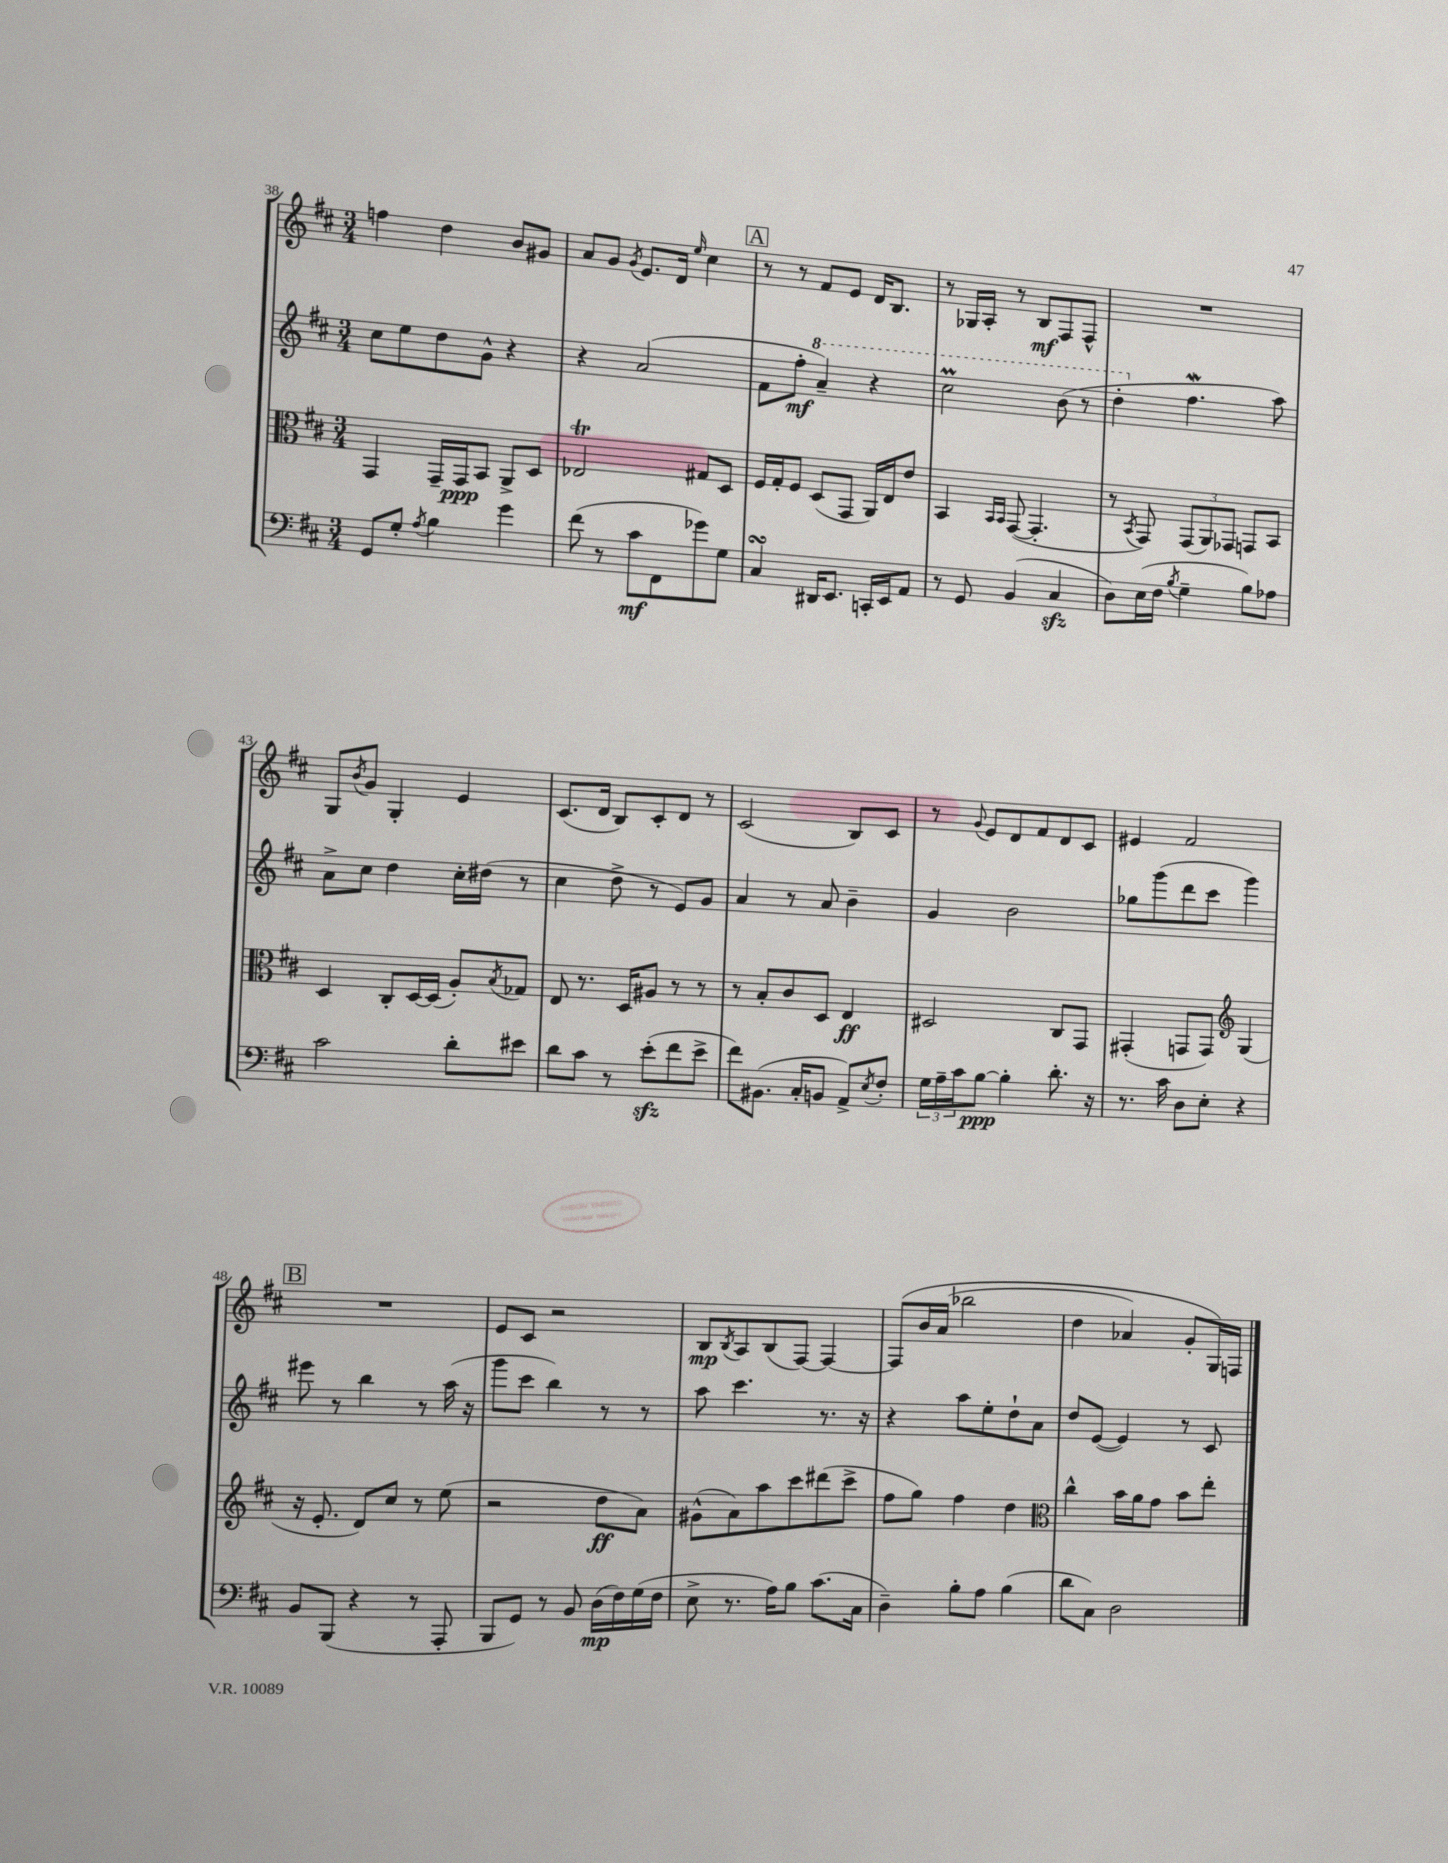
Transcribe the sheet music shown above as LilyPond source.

<<
\new StaffGroup <<
\new Staff = "s0" {
    \clef treble \key d \major \numericTimeSignature \time 3/4
    f''4 d''4 b'8 gis'8 |
    a'8 g'8 \acciaccatura { g'8 } e'8. d'16 \grace { e''16 } cis''4 |
    \mark \markup { \box "A" } r8 r8 fis'8 e'8 d'16 b8. |
    r8 ges16 a16-. r8 b8\mf fis8 fis8-^ |
    R2. |
    g8 \acciaccatura { b'8 } g'8 g4-. e'4 |
    cis'8.( d'16 b8) cis'8-. d'8 r8 |
    cis'2( b8) cis'8 |
    r8 \appoggiatura { g'8 } e'8 d'8 fis'8 d'8 cis'8 |
    eis'4 fis'2 |
    \mark \markup { \box "B" } R2. |
    e'8 cis'8 r2 |
    b8\mp \acciaccatura { b8 } a8 b8( fis8~) fis4~ |
    fis8\( b'16 a'16( bes''2 |
    d''4 aes'4) g'8-. g16\) f16 \bar "|." |
}
\new Staff = "s1" {
    \clef treble \key d \major \numericTimeSignature \time 3/4
    cis''8 e''8 d''8 g'8-^ r4 |
    r4 a'2( |
    \mark \markup { \box "A" } fis'8 fis''8-.\mf \ottava #1 a''4--) r4 |
    cis'''2\prall b''8( r8 |
    d'''4-. \ottava #0 fis''4.\mordent a''8) |
    a'8-> cis''8 d''4 cis''16-. dis''16( r8 |
    cis''4 d''8-> r8 e'8) g'8 |
    a'4 r8 a'8 b'4-- |
    g'4 b'2 |
    ges''8 g'''8( d'''8 cis'''8 g'''4) |
    \mark \markup { \box "B" } eis'''8 r8 b''4 r8 a''16( r16 |
    g'''8 cis'''8 b''4) r8 r8 |
    a''8 cis'''4. r8. r16 |
    r4 a''8 e''8-. d''8-! a'8 |
    d''8 e'8~( e'4) r8 cis'8 \bar "|." |
}
\new Staff = "s2" {
    \clef alto \key d \major \numericTimeSignature \time 3/4
    g,4 g,16-- g,16\ppp b,8 a,8-> d8 |
    ees2\trill gis8 d8 |
    \mark \markup { \box "A" } fis16 g16-. fis8 d8( g,8 a,16) e16 e'8 |
    b,4 \grace { b,16 b,16 } g,8~( g,4.-. |
    r8 \acciaccatura { b,8 } g,8) \tuplet 3/2 { g,8( a,8) ges,8 } g,8 b,8 |
    d4 cis8-. d16~ d16( a8-.) \acciaccatura { b8 } ges8 |
    e8 r8. d16 ais8 r8 r8 |
    r8 b8-. cis'8 d8 e4\ff |
    dis2 cis8 g,8 |
    gis,4-.( g,8 g,8) \clef treble g4( |
    \mark \markup { \box "B" } r16 e'8.-. d'8) cis''8 r8 e''8( |
    r2 d''8\ff a'8) |
    gis'8-^( a'8) a''8 cis'''8 dis'''8( cis'''8-> |
    fis''8 g''8) fis''4 d''4 |
    \clef alto cis''4-^ b'16 a'16 g'8 b'8 e''8-. \bar "|." |
}
\new Staff = "s3" {
    \clef bass \key d \major \numericTimeSignature \time 3/4
    g,8 g8-. \acciaccatura { a8 } b4 g'4 |
    fis'8( r8 cis'8\mf fis,8 ges'8) g8 |
    \mark \markup { \box "A" } cis4\turn dis,16 e,8. c,16-. e,16 a,8 |
    r8 g,8 b,4( cis4\sfz |
    d8) e16( fis16 \acciaccatura { b8 } g4-- b8) aes8 |
    cis'2 d'8-. eis'8 |
    d'8 cis'8 r8 e'8-.\sfz( fis'8 e'8-> |
    fis'8) bis,8.( cis16-. b,8 a,8->) \acciaccatura { e8 } fis8-. |
    \tuplet 3/2 { g16 a16-- cis'16 } b8~\ppp b4-. d'8.-. r16 |
    r8. cis'16 d8 e8-. r4 |
    \mark \markup { \box "B" } b,8 b,,8( r4 r8 a,,8-. |
    b,,8 g,8) r8 b,8 d16\mp( fis16) g16( fis16 |
    e8-> r8. a16) b8 cis'8.( cis16 |
    d4--) b8-. a8 b4( |
    d'8 cis8) d2 \bar "|." |
}
>>
>>
\layout { \context { \Score currentBarNumber = #38 } }
